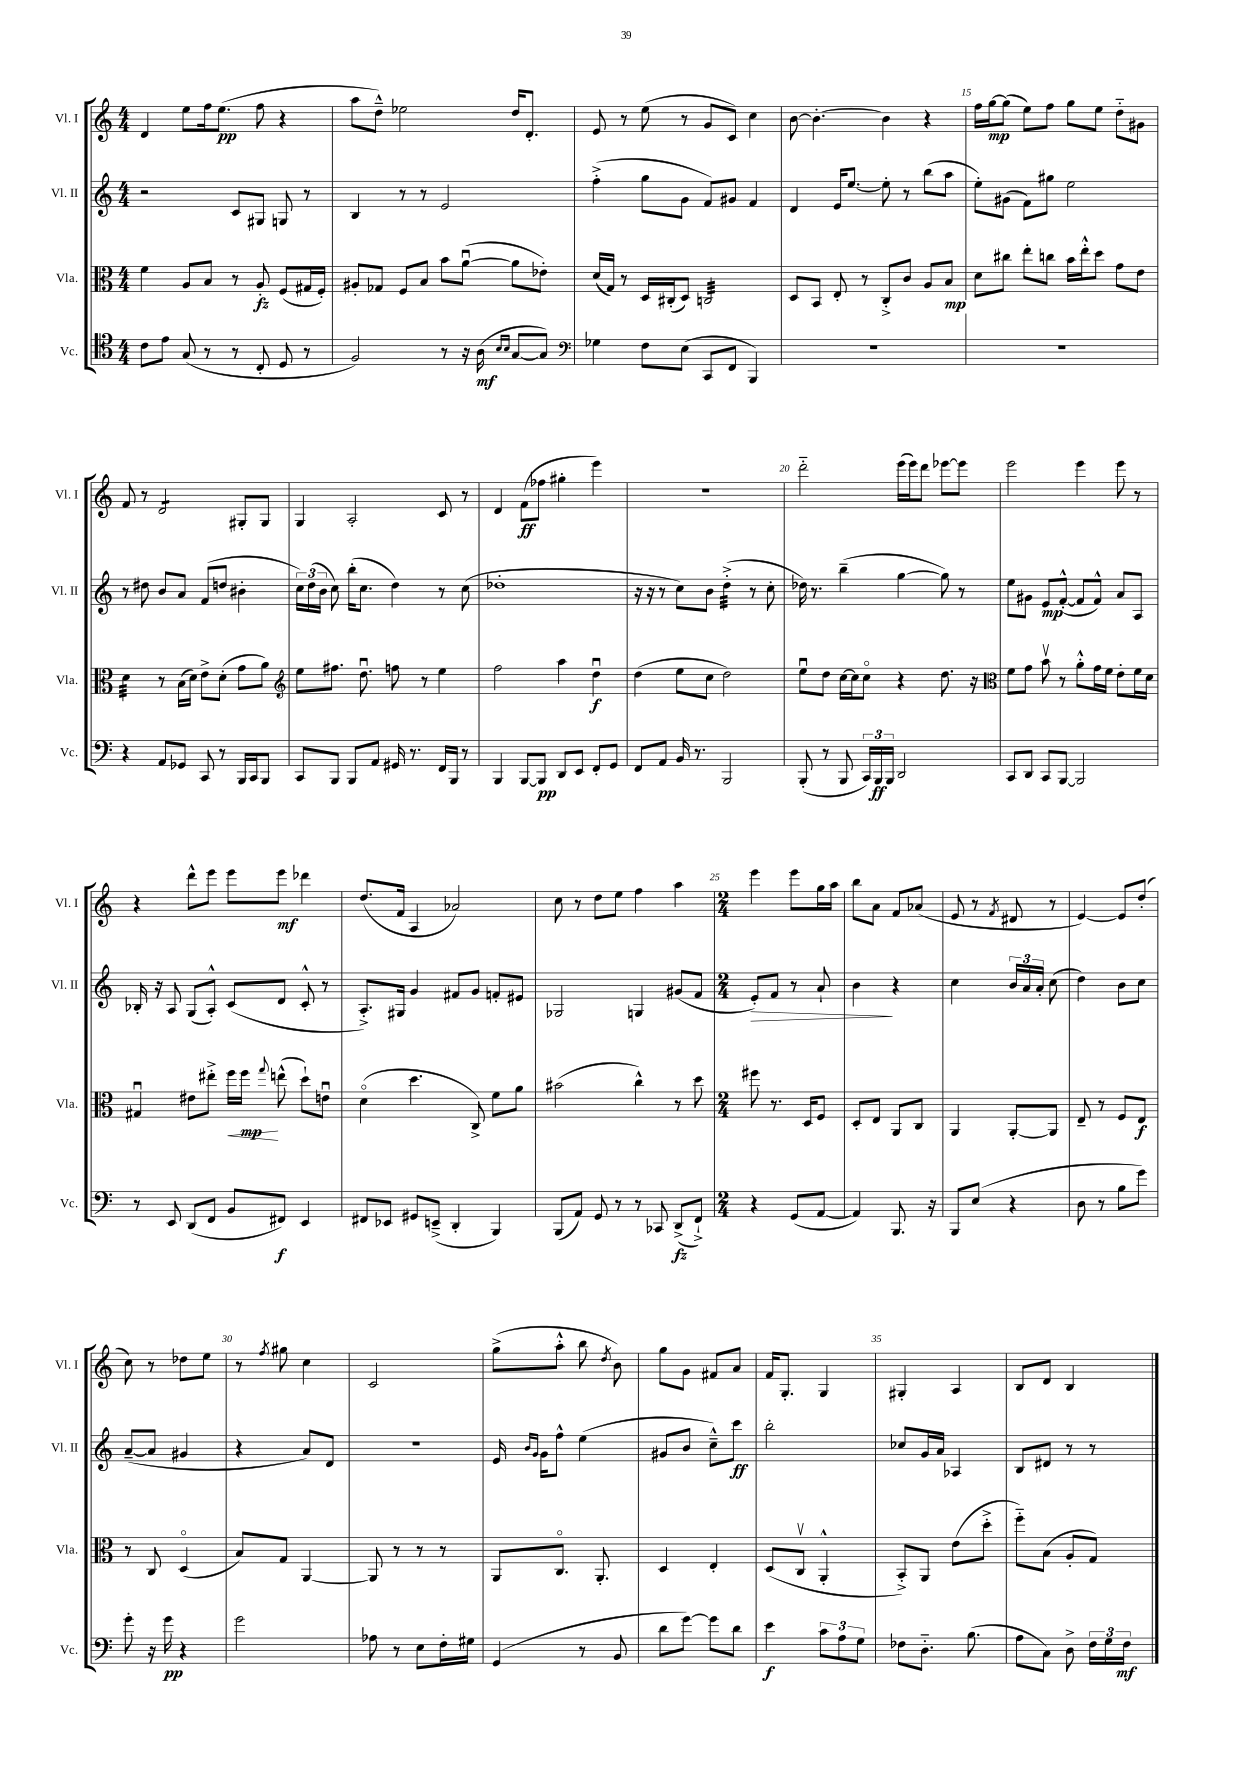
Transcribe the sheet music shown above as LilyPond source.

<<
\new StaffGroup <<
\new Staff = "s0" \with { instrumentName = "Vl. I" shortInstrumentName = "Vl. I" } {
    \clef treble \key c \major \numericTimeSignature \time 4/4
    \autoBeamOff d'4 e''8[ f''16 e''8.]\pp( f''8 r4 |
    a''8[ d''8]---^) ees''2 d''16[ d'8.]-. |
    e'8 r8 e''8( r8 g'8[ c'8]) c''4 |
    b'8~ b'4.~-. b'4 r4 |
    f''16[ g''16~\mp g''8]( e''8[) f''8] g''8[ e''8] d''8[-_ gis'8] |
    f'8 r8 d'2:8 gis8[-. gis8] |
    g4 a2-. c'8 r8 |
    d'4 f'8[\ff( fes''8] gis''4-. e'''4) |
    R1 |
    d'''2-_ e'''16[( e'''16) d'''8] ees'''8[~ ees'''8] |
    e'''2 e'''4 e'''8 r8 |
    r4 d'''8[-^ e'''8] e'''8[ e'''8]\mf des'''4 |
    d''8.[( f'16] a4 aes'2) |
    c''8 r8 d''8[ e''8] f''4 a''4 |
    \numericTimeSignature \time 2/4 e'''4 e'''8[ g''16 a''16] |
    b''8[ a'8] f'8[ aes'8]( |
    e'8 r8 \acciaccatura { f'8 } dis'8 r8 |
    e'4~) e'8[ d''8]-.( |
    c''8) r8 des''8[ e''8] |
    r8 \acciaccatura { f''8 } gis''8 c''4 |
    c'2 |
    g''8[->( a''8]-.-^ b''8 \acciaccatura { d''8 } b'8) |
    g''8[ g'8] fis'8[ a'8] |
    f'16[ g8.]-. g4 |
    gis4-. a4 |
    b8[ d'8] b4 \bar "|." |
}
\new Staff = "s1" \with { instrumentName = "Vl. II" shortInstrumentName = "Vl. II" } {
    \clef treble \key c \major \numericTimeSignature \time 4/4
    \autoBeamOff r2 c'8[ gis8] g8 r8 |
    b4 r8 r8 e'2 |
    f''4-.->( g''8[ g'8] f'8[) gis'8] f'4 |
    d'4 e'16[ e''8.]~ e''8-. r8 b''8[( a''8] |
    e''8[-.) gis'8]( f'8[) gis''8] e''2 |
    r8 dis''8 b'8[ a'8] f'8[( d''8] bis'4-. |
    \tuplet 3/2 { c''16[) d''16( b'16] } c''8) b''16[-.( c''8.] d''4) r8 c''8( |
    des''1-. |
    r16 r16 r8 c''8[) b'8] d''4:32-.->( r8 c''8-. |
    des''16) r8. b''4--( g''4~ g''8) r8 |
    e''8[ gis'8] e'8[\mp f'8]~-.-^( f'8[ f'8]-^) a'8[ a8] |
    bes16-. r16 a8 g8[( a8]-.-^) c'8[( d'8] c'8-.-^ r8 |
    a8.[-.->) gis16] g'4 fis'8[ g'8] f'8[-. eis'8] |
    ges2 g4 gis'8[( f'8] |
    \numericTimeSignature \time 2/4 e'8[-.\>) f'8] r8 a'8-! |
    b'4\! r4 |
    c''4 \tuplet 3/2 { b'16[ a'16 a'16]-. } c''8( |
    d''4) b'8[ c''8] |
    a'8[~--( a'8] gis'4 |
    r4 a'8[) d'8] |
    R2 |
    e'16 \grace { b'16[ g'16] } g'16[ f''8]-^ e''4( |
    gis'8[ b'8] c''8[---^) c'''8]\ff |
    b''2-. |
    ces''8[ g'16 a'16] aes4 |
    b8[ dis'8] r8 r8 \bar "|." |
}
\new Staff = "s2" \with { instrumentName = "Vla." shortInstrumentName = "Vla." } {
    \clef alto \key c \major \numericTimeSignature \time 4/4
    \autoBeamOff f'4 a8[ b8] r8 a8-.\fz f8[( gis16 f16]-.) |
    ais8[-. ges8] f8[ b8] b'8[ a'8]~\downbow( a'8[ ees'8]-.) |
    d'16[( g16]) r8 d16[ cis16-.( d8]) c2:32 |
    d8[ b,8] e8-. r8 c8[-.-> c'8] a8[ b8]\mp |
    d'8[ cis''8] e''8[-. c''8] b'16[ e''16-.-^ d''8] g'8[ e'8] |
    d'4:32 r8 b16[( d'16]) e'8[-> d'8]-.( g'8[ a'8]) |
    \clef treble e''8[ fis''8.] d''8.\downbow f''8 r8 e''4 |
    f''2 a''4 d''4\downbow\f |
    d''4( e''8[ c''8] d''2) |
    e''8[\downbow d''8] c''16[~ c''16 c''8]\flageolet r4 d''8. r16 |
    \clef alto f'8[ g'8] b'8\upbow r8 a'8[-.-^ g'16 f'16] e'8[-. f'16 d'16] |
    gis4\downbow eis'8[ eis''8]-.-> f''16[\< f''16]\mp\! \appoggiatura { g''8 } e''8-^( d''8[-!) e'8]\downbow |
    d'4\flageolet( d''4. c8->) f'8[ a'8] |
    bis'2( c''4-^) r8 d''8 |
    \numericTimeSignature \time 2/4 fis''8 r8. d16[ f8] |
    d8[-. e8] a,8[ c8] |
    a,4 a,8[~-. a,8] |
    e8-- r8 f8[ e8]\f |
    r8 c8 d4\flageolet( |
    b8[) g8] a,4~ |
    a,8 r8 r8 r8 |
    a,8[ c8.]\flageolet a,8.-. |
    d4 e4-. |
    d8[( c8]\upbow a,4-.-^ |
    b,8[-.->) a,8] e'8[( d''8]-.-> |
    f''8[-_) b8]( a8[-. g8]) \bar "|." |
}
\new Staff = "s3" \with { instrumentName = "Vc." shortInstrumentName = "Vc." } {
    \clef tenor \key c \major \numericTimeSignature \time 4/4
    \autoBeamOff c'8[ e'8] g8( r8 r8 c8-. d8 r8 |
    f2) r8 r16 a16\mf( \grace { b16[ b16] } g8[~ g8]) |
    \clef bass ges4 f8[ e8]( c,8[ f,8] b,,4) |
    R1 |
    R1 |
    r4 a,8[ ges,8] c,8 r8 b,,16[ c,16 b,,8] |
    c,8[ b,,8] b,,8[ a,8] gis,16 r8. f,16[ b,,16] r8 |
    b,,4 b,,8[~ b,,8]\pp d,8[ e,8] f,8[-. g,8] |
    f,8[ a,8] b,16 r8. b,,2 |
    b,,8-.( r8 b,,8 \tuplet 3/2 { c,16[) b,,16\ff b,,16] } d,2 |
    c,8[ d,8] c,8[ b,,8]~ b,,2 |
    r8 e,8 d,8[( f,8] b,8[ fis,8]\f) e,4 |
    fis,8[ ees,8] gis,8[ e,8]--->( d,4-. b,,4) |
    b,,8[( a,8]) g,8 r8 r8 ces,8 d,8[->\fz( f,8]-!->) |
    \numericTimeSignature \time 2/4 r4 g,8[( a,8]~ |
    a,4) b,,8. r16 |
    b,,8[ e8]( r4 |
    d8 r8 b8[ g'8]) |
    g'8-. r16 g'16\pp r4 |
    g'2 |
    aes8 r8 e8[ f16-. gis16] |
    g,4( r8 b,8 |
    d'8[ g'8]~) g'8[ d'8] |
    e'4\f \tuplet 3/2 { c'8[ a8 g8] } |
    fes8[ d8.]-_ b8.( |
    a8[ c8]) d8-> \tuplet 3/2 { f16[ g16 f16]\mf } \bar "|." |
}
>>
>>
\layout { \context { \Score currentBarNumber = #11 \override BarNumber.break-visibility = ##(#f #t #t) barNumberVisibility = #(every-nth-bar-number-visible 5) } }
